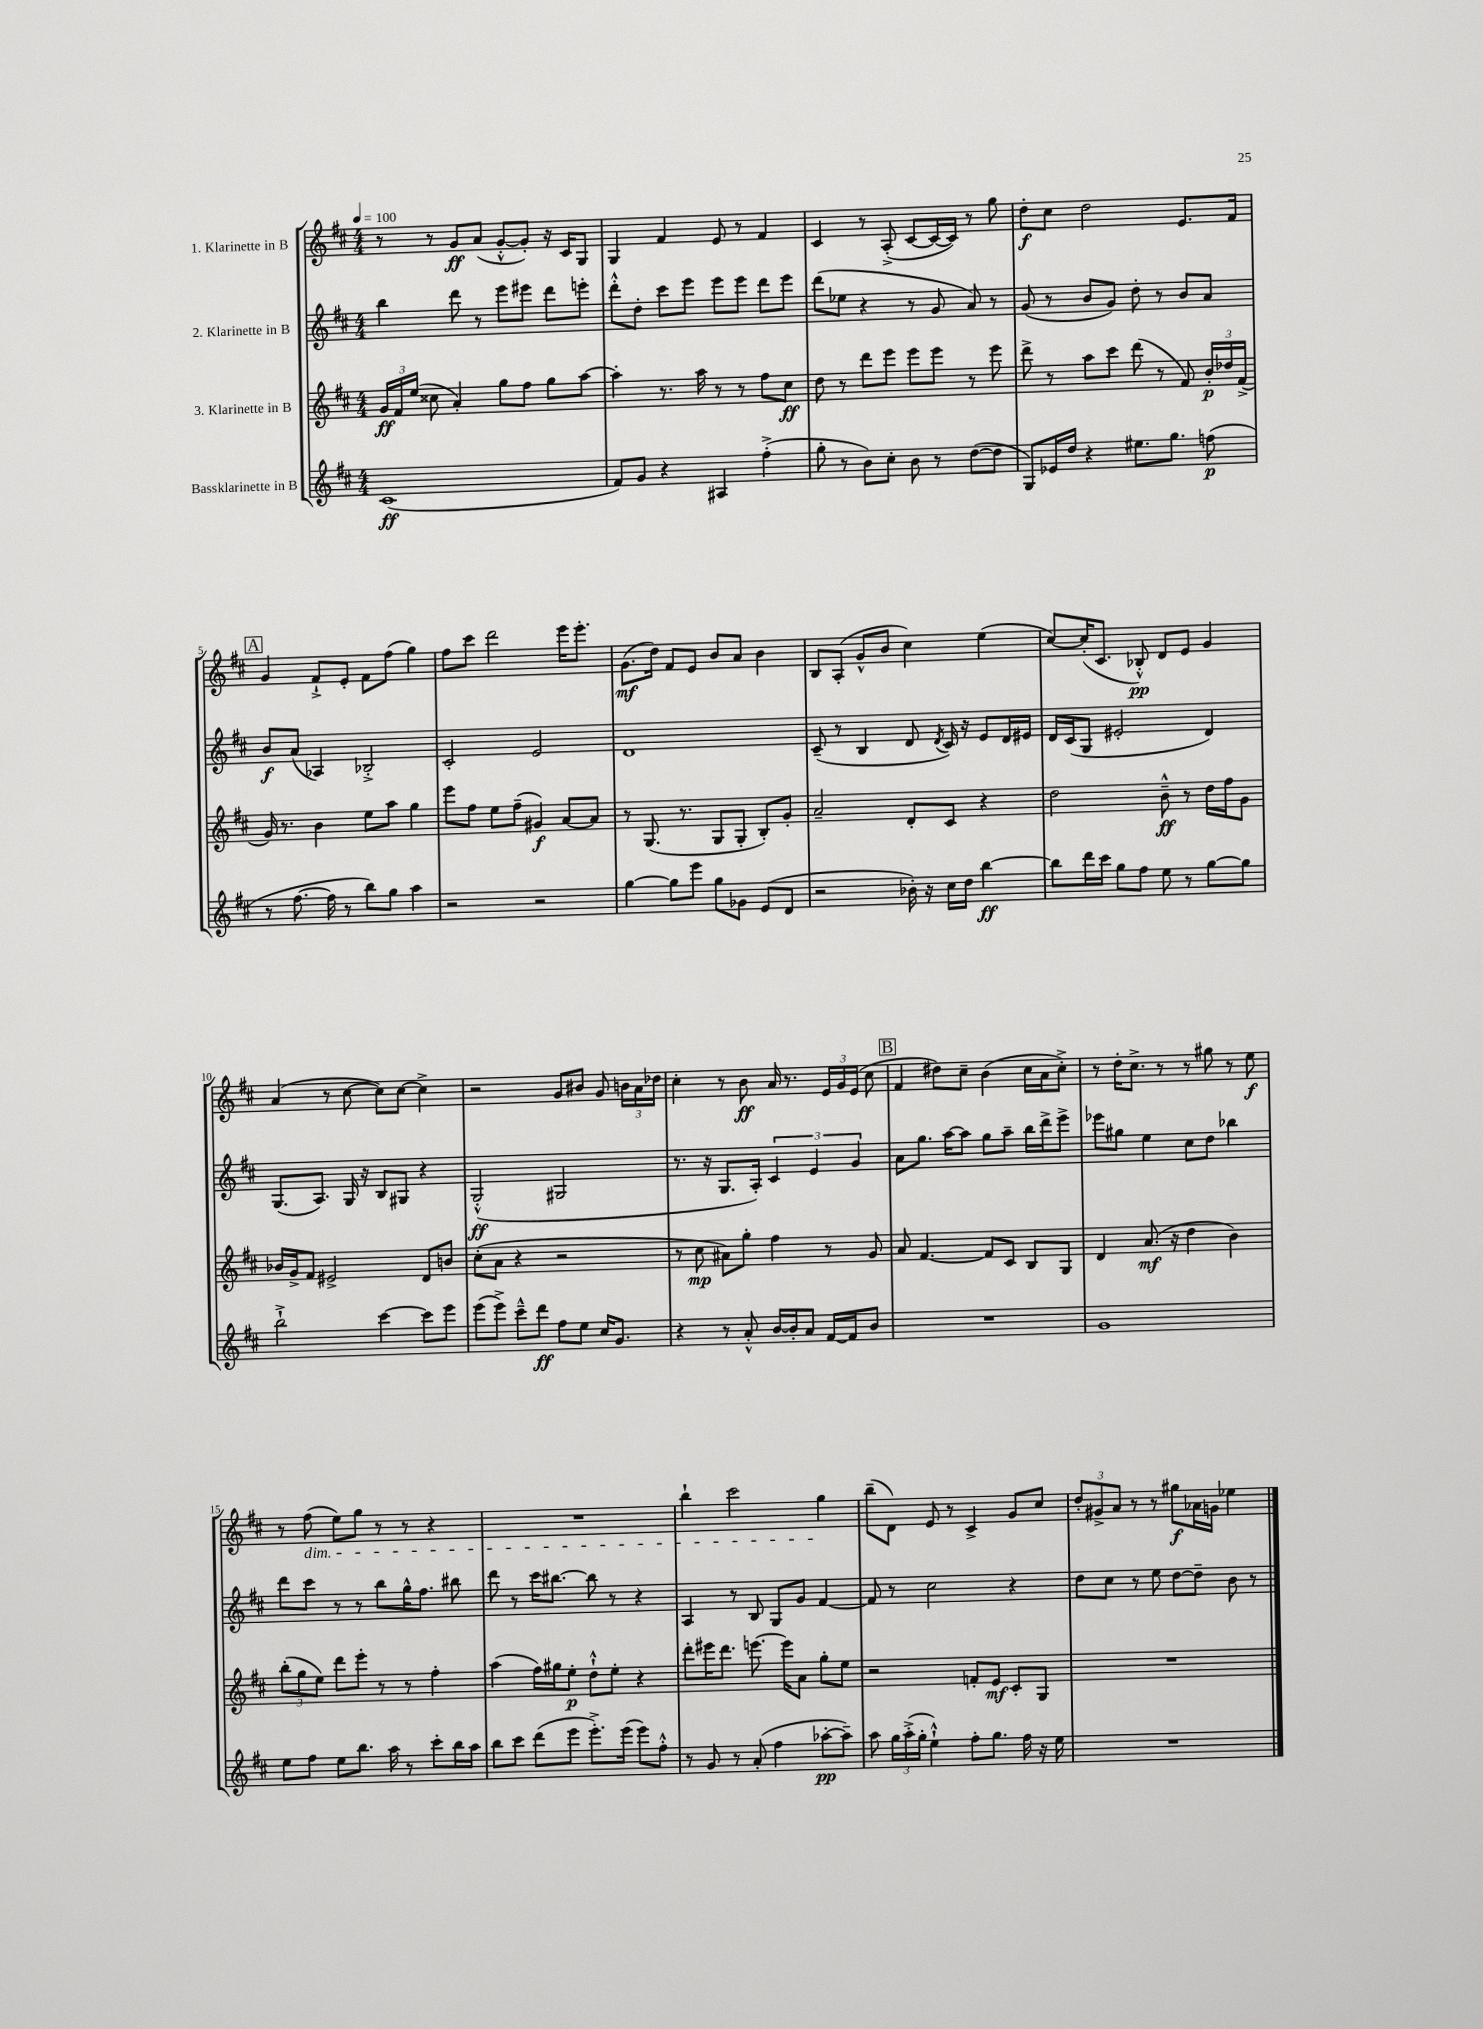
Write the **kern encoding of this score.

**kern	**dynam	**kern	**dynam	**kern	**dynam	**kern	**dynam
*part4	*part4	*part3	*part3	*part2	*part2	*part1	*part1
*staff4	*staff4	*staff3	*staff3	*staff2	*staff2	*staff1	*staff1
*I"Bassklarinette in B	*	*I"3. Klarinette in B	*	*I"2. Klarinette in B	*	*I"1. Klarinette in B	*
*clefG2	*	*clefG2	*	*clefG2	*	*clefG2	*
*k[f#c#]	*	*k[f#c#]	*	*k[f#c#]	*	*k[f#c#]	*
*M4/4	*	*M4/4	*	*M4/4	*	*M4/4	*
*MM100	*	*MM100	*	*MM100	*	*MM100	*
=1	=1	=1	=1	=1	=1	=1	=1
(1c#	ff	24g/LL	ff	4bb\	.	8r	.
.	.	24f#/	.	.	.	.	.
.	.	(24ee/JJ	.	.	.	.	.
.	.	8cc##X\	.	.	.	8r	.
.	.	4a'/)	.	8ddd\	.	8g/L	ff
.	.	.	.	8r	.	(8a/J	.
.	.	8gg\L	.	8eee\L	.	[8g'^^/L	.
.	.	8ff#\J	.	8eee#X\J	.	8g'/J])	.
.	.	8gg\L	.	8ddd\L	.	16r	.
.	.	.	.	.	.	16c#/KL	.
.	.	[8aa\J	.	8eeen'\J	.	8G/J	.
=2	=2	=2	=2	=2	=2	=2	=2
8f#/L)	.	4aa'\]	.	8ddd'^^\L	.	4G/	.
8g/J	.	.	.	8dd'\J	.	.	.
4r	.	8.r	.	8ccc#\L	.	4f#/	.
.	.	.	.	8eee\J	.	.	.
.	.	16aa\	.	.	.	.	.
4A#X/	.	8r	.	8eee\L	.	8e/	.
.	.	8r	.	8eee\J	.	8r	.
(4ff#'^\	.	8ff#\L	.	8ddd\L	.	4f#/	.
.	.	8cc#\J	ff	8eee\J	.	.	.
=3	=3	=3	=3	=3	=3	=3	=3
8gg'\	.	8dd\	.	(8ddd\L	.	4c#/	.
8r	.	8r	.	8ee-X\J	.	.	.
8b\L)	.	8ddd\L	.	4r	.	8r	.
8cc#'\J	.	8eee\J	.	.	.	(8A'^/	.
8b\	.	8eee\L	.	8r	.	[8c#/L	.
8r	.	8eee\J	.	8g/	.	16c#/L_	.
.	.	.	.	.	.	16c#/JJ])	.
([8dd\L	.	8r	.	8a/)	.	8r	.
8dd\J]	.	8eee\	.	8r	.	8gg\	.
=4	=4	=4	=4	=4	=4	=4	=4
8G/L)	.	8ddd^\	.	(8g/	.	8dd'\L	f
16e-X/L	.	8r	.	8r	.	8cc#\J	.
16dd/JJ	.	.	.	.	.	.	.
4r	.	8aa\L	.	8b/L	.	2dd\	.
.	.	8ccc#\J	.	8g/J)	.	.	.
8.ee#X\L	.	(8ddd\	.	8dd'\	.	.	.
.	.	8r	.	8r	.	.	.
8.gg\J	.	.	.	.	.	.	.
.	.	8f#/)	.	8b/L	.	8.e/L	.
(8ffn\	p	24b'/LL	p	8a/J	.	.	.
.	.	24dd-X/	.	.	.	.	.
.	.	.	.	.	.	16f#/Jk	.
.	.	(24f#^/JJ	.	.	.	.	.
!!LO:LB:g=z
!!LO:REH:place=s1:t=A
=5	=5	=5	=5	=5	=5	=5	=5
8r	.	16g/)	.	8b/L	f	4g/	.
.	.	8.r	.	.	.	.	.
[8.ff#\	.	.	.	(8a/J	.	.	.
.	.	4b\	.	4A-X/)	.	8f#`^/L	.
16ff#\]	.	.	.	.	.	.	.
8r	.	.	.	.	.	8e'/J	.
8bb\L)	.	8ee\L	.	2B-X'^/	.	8f#\L	.
8gg\J	.	8aa\J	.	.	.	(8ff#\J	.
4aa\	.	4gg\	.	.	.	4gg\)	.
=6	=6	=6	=6	=6	=6	=6	=6
2r	.	8eee\L	.	2c#'/	.	8ff#\L	.
.	.	8ff#\J	.	.	.	8ccc#\J	.
.	.	8ee\L	.	.	.	2ddd\	.
.	.	(8ff#~\J	.	.	.	.	.
2r	.	4g#X/)	f	2e/	.	.	.
.	.	[8a/L	.	.	.	16eee\KL	.
.	.	.	.	.	.	8.eee'\J	.
.	.	8a/J]	.	.	.	.	.
=7	=7	=7	=7	=7	=7	=7	=7
[4gg\	.	8r	.	1d	.	(8.g\L	mf
.	.	(8.G/	.	.	.	.	.
.	.	.	.	.	.	16dd\Jk)	.
8gg\L]	.	.	.	.	.	8f#/L	.
.	.	8.r	.	.	.	.	.
8eee\J	.	.	.	.	.	8e/J	.
8gg\L	.	8G/L	.	.	.	8b/L	.
8g-X\J	.	8G'/J	.	.	.	8a/J	.
(8e/L	.	8B'/L)	.	.	.	4b\	.
8d/J	.	8g'/J	.	.	.	.	.
=8	=8	=8	=8	=8	=8	=8	=8
2r	.	2a~/	.	(8c#~/	.	8B/L	.
.	.	.	.	8r	.	(8A'/J	.
.	.	.	.	4B/	.	8g^^/L	.
.	.	.	.	.	.	8b/J	.
16b-X'\)	.	8d'/L	.	8d/	.	4cc#\)	.
16r	.	.	.	.	.	.	.
.	.	.	.	8qd/	.	.	.
16cc#\LL	.	8c#/J	.	16c#/)	.	.	.
16dd\JJ	.	.	.	16r	.	.	.
[4bb\	ff	4r	.	8e/L	.	(4ee\	.
.	.	.	.	16d/L	.	.	.
.	.	.	.	16e#X/JJ	.	.	.
=9	=9	=9	=9	=9	=9	=9	=9
8bb\L]	.	2dd\	.	16d/LL	.	[8cc#/L)	.
.	.	.	.	(16c#/J	.	.	.
16ddd\L	.	.	.	8G/J	.	(16cc#'/K]	.
16ccc#\JJ	.	.	.	.	.	8.c#/J	.
8gg\L	.	.	.	2e#X'/	.	.	.
8ff#\J	.	.	.	.	.	8B-X'^^/)	pp
8ee\	.	8b~^^\	ff	.	.	8d/L	.
8r	.	8r	.	.	.	8e/J	.
[8gg\L	.	16dd\LL	.	4d/)	.	4g/	.
.	.	16ff#\J	.	.	.	.	.
8gg\J]	.	8g\J	.	.	.	.	.
!!LO:LB:g=z
=10	=10	=10	=10	=10	=10	=10	=10
2bb`^\	.	16b-X/LL	.	(8.G/L	.	(4a/	.
.	.	16g^/J	.	.	.	.	.
.	.	8f#/J	.	.	.	.	.
.	.	.	.	8.A/J)	.	.	.
.	.	2e#X^/	.	.	.	8r	.
.	.	.	.	16G/	.	[8cc#\	.
.	.	.	.	16r	.	.	.
[4ccc#\	.	.	.	8B/L	.	8cc#\L])	.
.	.	.	.	8G#X/J	.	[8cc#\J	.
8ccc#\L]	.	8d/L	.	4r	.	4cc#^\]	.
8eee\J	.	8bn/J	.	.	.	.	.
=11	=11	=11	=11	=11	=11	=11	=11
(8eee\L	.	(8cc#'\L	.	(2G'^^/	ff	2r	.
8eee^\J)	.	8a\J	.	.	.	.	.
8ccc#~^^\L	.	4r	.	.	.	.	.
8ddd\J	ff	.	.	.	.	.	.
8ff#\L	.	2r	.	2G#X/	.	8g/L	.
8ee\J	.	.	.	.	.	8b#X/J	.
16cc#/KL	.	.	.	.	.	8g/	.
8.g/J	.	.	.	.	.	.	.
.	.	.	.	.	.	24bn\LL	.
.	.	.	.	.	.	24a\	.
.	.	.	.	.	.	24dd-X\JJ	.
=12	=12	=12	=12	=12	=12	=12	=12
4r	.	8r	.	8.r	.	4cc#'\	.
.	.	8cc#\	mp	.	.	.	.
.	.	.	.	16r	.	.	.
8r	.	8a#X\L)	.	8.G/L	.	8r	.
8a'^^/	.	8gg'\J	.	.	.	8b\	ff
.	.	.	.	16A'/Jk)	.	.	.
[16b/LL	.	4ff#\	.	6c#/	.	16a/	.
16b'/J]	.	.	.	.	.	8.r	.
8a/J	.	.	.	.	.	.	.
.	.	.	.	6e/	.	.	.
[16f#/LL	.	8r	.	.	.	24e/LL	.
.	.	.	.	.	.	24g/	.
16f#/J]	.	.	.	.	.	.	.
.	.	.	.	6g/	.	(24e/JJ	.
8b/J	.	8g/	.	.	.	8cc#\	.
!!LO:REH:place=s1:t=B
=13	=13	=13	=13	=13	=13	=13	=13
1r	.	8a/	.	8a\L	.	4f#/	.
.	.	[4.f#/	.	8.gg\J	.	.	.
.	.	.	.	.	.	8dd#X\L)	.
.	.	.	.	[16aa\KL	.	.	.
.	.	.	.	8aa\J]	.	8cc#~\J	.
.	.	8f#/L]	.	8gg\L	.	(4b\	.
.	.	8c#/J	.	8aa~\J	.	.	.
.	.	8B/L	.	16bb\LL	.	16cc#\LL	.
.	.	.	.	16ddd^\J	.	16a\J	.
.	.	8G/J	.	8eee^\J	.	8cc#'^\J)	.
=14	=14	=14	=14	=14	=14	=14	=14
1g	.	4d/	.	8eee-X\L	.	8r	.
.	.	.	.	8gg#X\J	.	16dd'\KL	.
.	.	.	.	.	.	8.cc#^\J	.
.	.	(8.a/	mf	4ee\	.	.	.
.	.	.	.	.	.	8r	.
.	.	16r	.	.	.	.	.
.	.	4dd\	.	8cc#\L	.	8r	.
.	.	.	.	8dd\J	.	8gg#X\	.
.	.	4b\)	.	4bb-X\	.	8r	.
.	.	.	.	.	.	8ee\	f
!!LO:LB:g=z
=15	=15	=15	=15	=15	=15	=15	=15
8ee\L	.	(12bb'\L	.	8ddd\L	.	8r	.
.	.	12gg\	.	.	.	.	.
!	!	!	!	!	!	!LO:TX:b:i:t=dim.	!
8ff#\J	.	.	.	8ccc#\J	.	(8ff#\	.
.	.	12ee\J)	.	.	.	.	.
8ee\L	.	8ddd\L	.	8r	.	8ee\L)	.
8.bb\J	.	8eee'\J	.	8r	.	8gg\J	.
.	.	8r	.	8bb\L	.	8r	.
16aa\	.	.	.	.	.	.	.
8r	.	8r	.	16gg^^\K	.	8r	.
.	.	.	.	8.ff#\J	.	.	.
8ccc#'\L	.	4ff#'\	.	.	.	4r	.
16bb\L	.	.	.	8bb#X\	.	.	.
16aa\JJ	.	.	.	.	.	.	.
=16	=16	=16	=16	=16	=16	=16	=16
8bb\L	.	(4aa\	.	8ddd\	.	1r	.
8ccc#\J	.	.	.	8r	.	.	.
(8ddd\L	.	16ff#\LL)	.	16ccc#\KL	.	.	.
.	.	16gg#X\J	.	[8.bb#X\J	.	.	.
8eee\J	.	8ee'\J	p	.	.	.	.
8.eee'^\L)	.	8dd`^^\L	.	8bb#\]	.	.	.
.	.	8ee'\J	.	8r	.	.	.
(16eee\Jk	.	.	.	.	.	.	.
8eee\L)	.	4r	.	4r	.	.	.
8ff#'^^\J	.	.	.	.	.	.	.
=17	=17	=17	=17	=17	=17	=17	=17
8r	.	8ddd'\L	.	4A/	.	4bb`\	.
8g/	.	16eee#X\K	.	.	.	.	.
.	.	8.ddd\J	.	.	.	.	.
8r	.	.	.	8r	.	2ccc#\	.
(8a'/	.	[8.eeen\	.	8B/	.	.	.
4ff#\	.	.	.	8G/L	.	.	.
.	.	16eee\KL]	.	.	.	.	.
.	.	8a\J	.	8g/J	.	.	.
[8aa-X'\L	pp	8gg'\L	.	[4f#/	.	4gg\	.
8aa-~\J])	.	8ee\J	.	.	.	.	.
=18	=18	=18	=18	=18	=18	=18	=18
8aa\	.	2r	.	8f#/]	.	(8bb~\L	.
24gg\LL	.	.	.	8r	.	8d\J)	.
(24aa'^\	.	.	.	.	.	.	.
24gg'\JJ	.	.	.	.	.	.	.
4ee`^^\)	.	.	.	2cc#\	.	8e/	.
.	.	.	.	.	.	8r	.
8ff#'\L	.	8fn'/L	.	.	.	4c#^/	.
8.gg\J	.	8e/J	mf	.	.	.	.
.	.	8c#'/L	.	4r	.	8g/L	.
16ff#\	.	.	.	.	.	.	.
16r	.	8G/J	.	.	.	8cc#/J	.
16ee\	.	.	.	.	.	.	.
=19	=19	=19	=19	=19	=19	=19	=19
1r	.	1r	.	8dd\L	.	12dd'/L	.
.	.	.	.	.	.	12g#X^/	.
.	.	.	.	8cc#\J	.	.	.
.	.	.	.	.	.	12a/J	.
.	.	.	.	8r	.	8r	.
.	.	.	.	8ee\	.	8r	.
.	.	.	.	[8dd\L	.	8gg#X\L	f
.	.	.	.	8dd~\J]	.	16a-X\L	.
.	.	.	.	.	.	16gn\JJ	.
.	.	.	.	8b\	.	4ee-X\	.
.	.	.	.	8r	.	.	.
==	==	==	==	==	==	==	==
*-	*-	*-	*-	*-	*-	*-	*-
